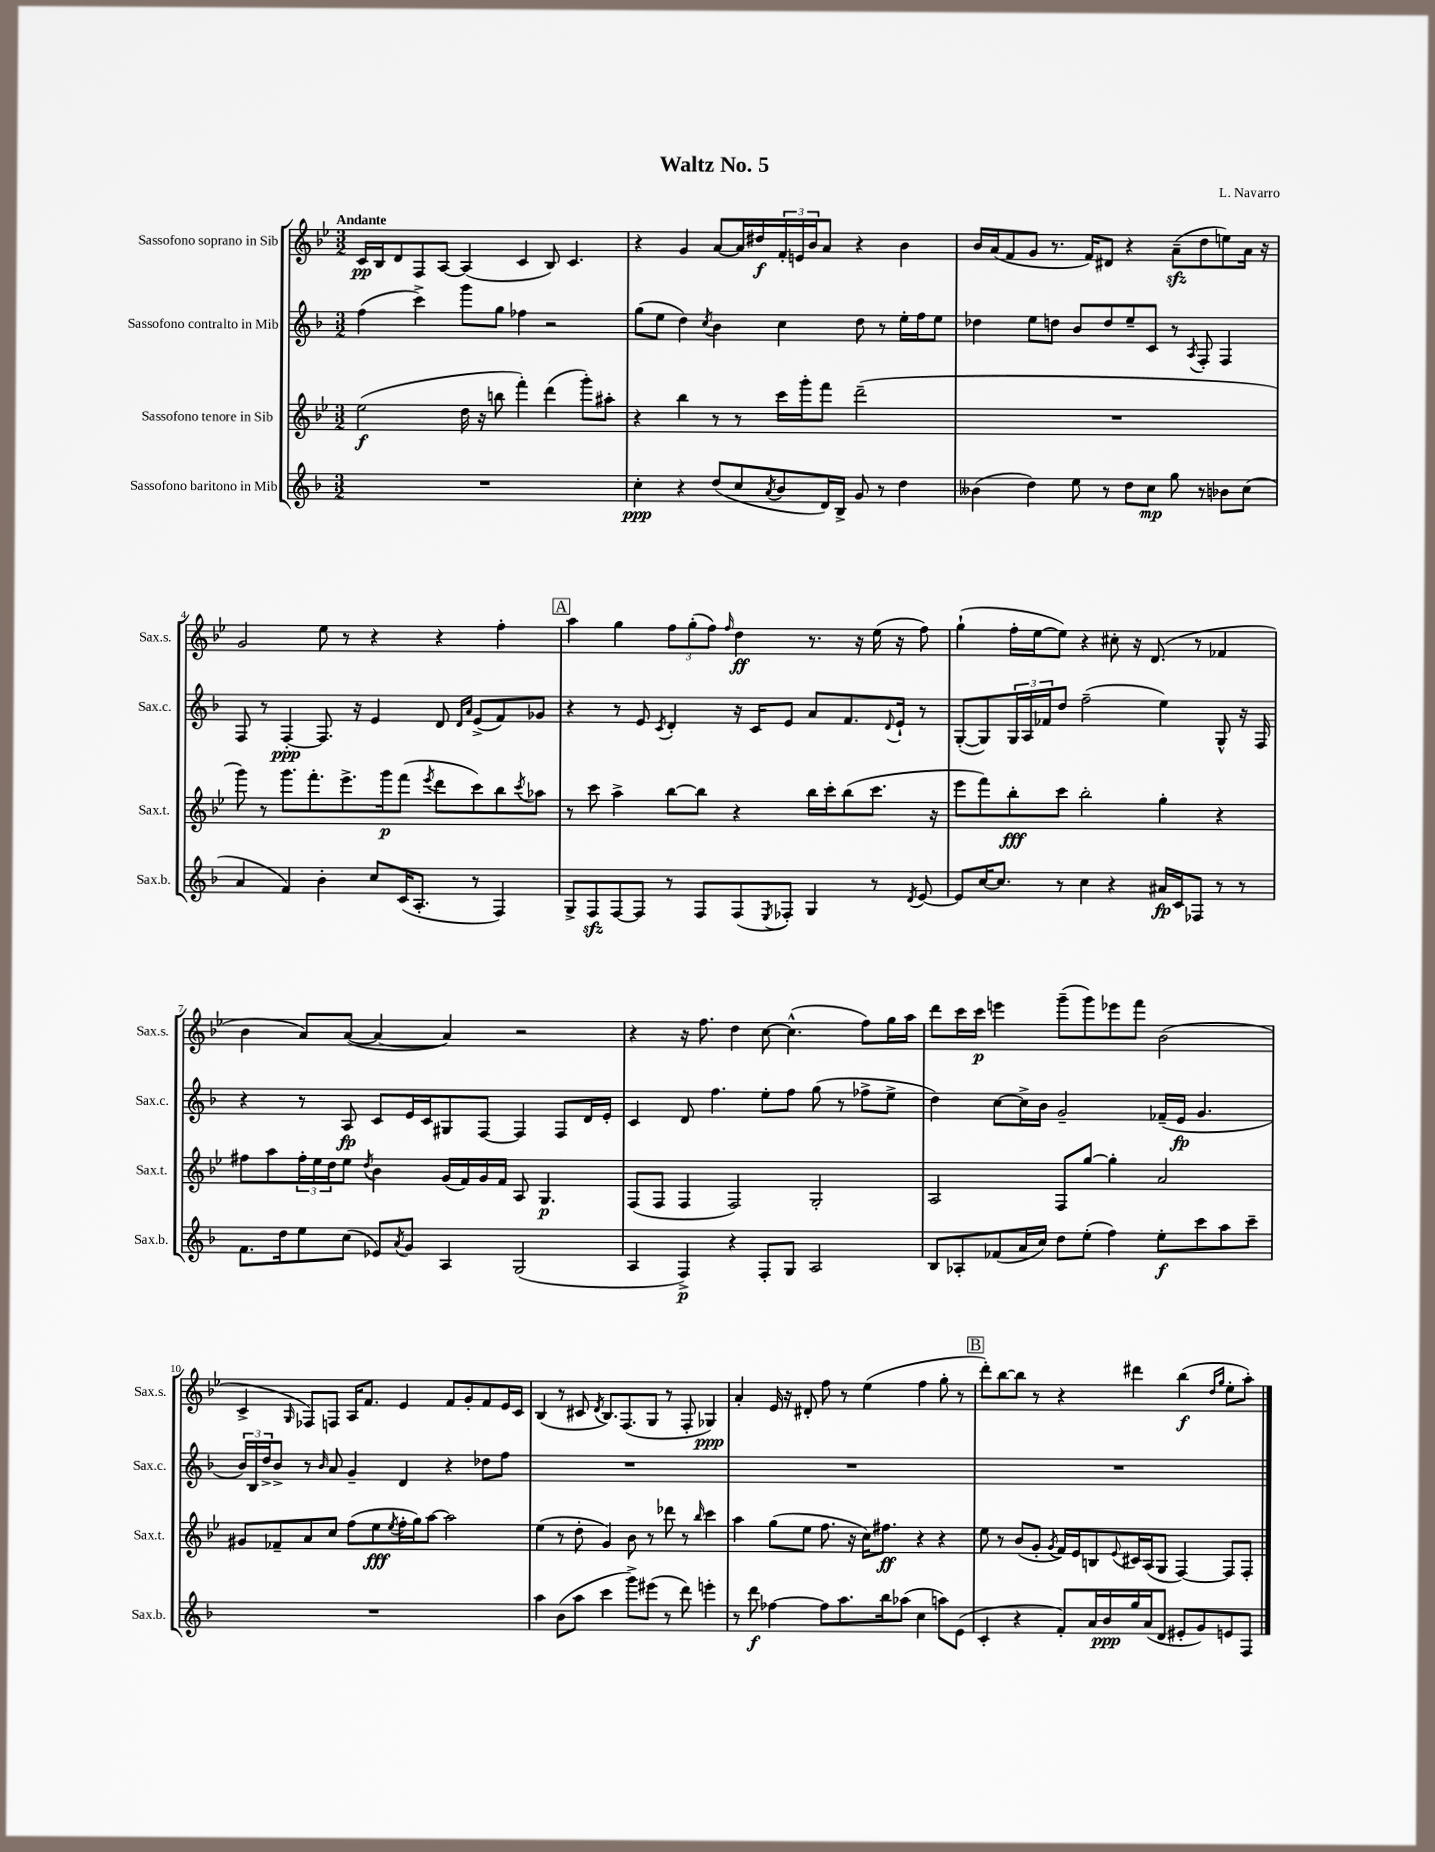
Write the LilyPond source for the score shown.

\header { title = "Waltz No. 5" composer = "L. Navarro" }
<<
\new StaffGroup <<
\new Staff = "s0" \with { instrumentName = "Sassofono soprano in Sib" shortInstrumentName = "Sax.s." } {
    \clef treble \key bes \major \numericTimeSignature \time 3/2 \tempo "Andante"
    c'16\pp bes16 d'8 f8 a8~ a4( c'4 bes8) c'4. |
    r4 g'4 a'8~ a'16 dis''16\f \tuplet 3/2 { f'16-. e'16 bes'16 } a'8 r4 bes'4 |
    bes'16 a'16( f'8 g'8 r8. f'16) dis'8 r4 a'8--\sfz( d''8 e''8) a'16 r16 |
    g'2 ees''8 r8 r4 r4 f''4-. |
    \mark \markup { \box "A" } a''4 g''4 \tuplet 3/2 { f''8 g''8-.( f''8) } \grace { f''16 } d''4\ff r8. r16 ees''16( r16 f''8) |
    g''4-!( f''16-. ees''16~ ees''8) r4 cis''8-. r16 d'8.( r8 fes'4 |
    bes'4 a'8) a'8~( a'4~ a'4) r2 |
    r4 r16 f''8. d''4 c''8~ c''4.-^( f''8) g''16 a''16 |
    d'''8 c'''16 c'''16\p e'''4 g'''8--( g'''8) ees'''8 f'''8 bes'2( |
    c'4-> \grace { g16 } fes8) f8 a16 f'8. ees'4 f'8 g'8-. f'8 ees'16 c'16 |
    bes4( r8 cis'8 \acciaccatura { d'8 } bes8.) f8.( g8 r8 f8-. ges4\ppp) |
    a'4-. ees'16 r16 dis'8-. f''8 r8 ees''4( f''4 g''8-. r8 |
    \mark \markup { \box "B" } d'''8-.) bes''8~ bes''8 r8 r4 dis'''4 bes''4\f( \grace { d''16 g''16 } ees''8-. a''8-.) \bar "|." |
}
\new Staff = "s1" \with { instrumentName = "Sassofono contralto in Mib" shortInstrumentName = "Sax.c." } {
    \clef treble \key f \major \numericTimeSignature \time 3/2
    f''4( c'''4->) g'''8 g''8 fes''4 r2 |
    g''8( e''8 d''4) \acciaccatura { c''8 } bes'4 c''4 d''8 r8 e''16-. f''16 e''8 |
    des''4 e''8 d''8 bes'8 d''8 e''8-- c'8 r8 \acciaccatura { a8 } f8-. f4 |
    f8 r8 f4~-.\ppp f8. r16 e'4 d'8 \grace { d'16 a'16 } e'8->( f'8) ges'8 |
    \mark \markup { \box "A" } r4 r8 e'8 \acciaccatura { c'8 } d'4-. r16 c'16 e'8 a'8 f'8. \appoggiatura { d'8 } e'16-! r8 |
    g8~-.( g8) \tuplet 3/2 { g16 a16 fes'16 } d''8 f''2--( e''4) g8-^ r16 f16 |
    r4 r8 a8\fp c'8 e'16 c'16 gis8 f8~ f4 f8 d'16 e'16-. |
    c'4 d'8 f''4. e''8-. f''8 g''8( r8 fes''8-> e''8-> |
    d''4) c''8~ c''16-> bes'16 g'2-- fes'16--( e'16\fp g'4. |
    \tuplet 3/2 { bes'16) bes16 d''16-> } bes'8-> r8 \grace { bes'16 } a'8 g'4-- d'4 r4 des''8 f''8 |
    R1. |
    R1. |
    \mark \markup { \box "B" } R1. \bar "|." |
}
\new Staff = "s2" \with { instrumentName = "Sassofono tenore in Sib" shortInstrumentName = "Sax.t." } {
    \clef treble \key bes \major \numericTimeSignature \time 3/2
    ees''2\f( d''16 r16 b''8 f'''4-.) d'''4( g'''8-.) ais''8-. |
    r4 bes''4 r8 r8 c'''16 g'''16-. f'''8 d'''2--( |
    R1. |
    g'''8) r8 g'''8. f'''8.-. ees'''8.-> g'''16\p f'''8( \acciaccatura { ees'''8 } d'''8 c'''8) bes''8 \acciaccatura { c'''8 } aes''8 |
    \mark \markup { \box "A" } r8 c'''8 a''4-> bes''8~ bes''8 r4 bes''16 c'''16-. bes''8( c'''8. r16 |
    ees'''8 f'''8) bes''8-.\fff c'''8 bes''2-. g''4-. r4 |
    fis''8 a''8 \tuplet 3/2 { fis''16-. ees''16 d''16 } ees''8 \acciaccatura { d''8 } bes'4 g'16( f'16) g'16 f'16 a8 g4.\p |
    f8( f8 f4 f2) g2-. |
    a2 f8 g''8~ g''4-. a'2 |
    gis'8 fes'8-- a'8 c''8 f''8( ees''8\fff \acciaccatura { ees''8 } f''16-. g''16) a''8~ a''2 |
    ees''4( r8 d''8-. g'4) bes'8 r8 des'''8 r8 \grace { bes''16 } c'''4 |
    a''4 g''8( ees''8 f''8. r16 c''16) fis''8.\ff r4 r4 |
    \mark \markup { \box "B" } ees''8 r8 bes'8( g'8-. \acciaccatura { g'8 } f'16) ees'16 b8 \appoggiatura { ees'8 } cis'16 a16( g8 f4~) f8 f8-. \bar "|." |
}
\new Staff = "s3" \with { instrumentName = "Sassofono baritono in Mib" shortInstrumentName = "Sax.b." } {
    \clef treble \key f \major \numericTimeSignature \time 3/2
    R1. |
    c''4-.\ppp r4 d''8( c''8 \acciaccatura { a'8 } bes'8 d'16) bes16-> g'8 r8 d''4 |
    beses'4( d''4) e''8 r8 d''8 c''8\mp g''8 r8 bes'8 c''8( |
    a'4 f'4) bes'4-. c''8 c'16( a8.-. r8 f4) |
    \mark \markup { \box "A" } g8-> f8\sfz f8~ f8 r8 f8 f8( \acciaccatura { e8 } fes8-.) g4 r8 \acciaccatura { d'8 } e'8~ |
    e'8 c''16~ c''8. r8 c''4 r4 ais'16\fp c'16 fes8 r8 r8 |
    f'8. d''16 e''8 c''8( ees'8) \acciaccatura { a'8 } g'8 a4 g2( |
    a4 f4->\p) r4 f8-. g8 a2 |
    bes8 aes8-. fes'8( a'16 c''16) d''8 e''8-.( f''4) e''8-.\f c'''8 a''8 c'''8-- |
    R1. |
    a''4 bes'8( a''8 c'''4 g'''8->) eis'''8( r8 d'''8) e'''4-. |
    r8 d'''8\f fes''4~ fes''8 a''8. bes''16 aes''8( c''4 a''8) e'8( |
    \mark \markup { \box "B" } c'4-. r4 f'8-.) a'16 bes'16\ppp g''16 a'16( d'8 eis'8-. g'8) e'8 f8 \bar "|." |
}
>>
>>
